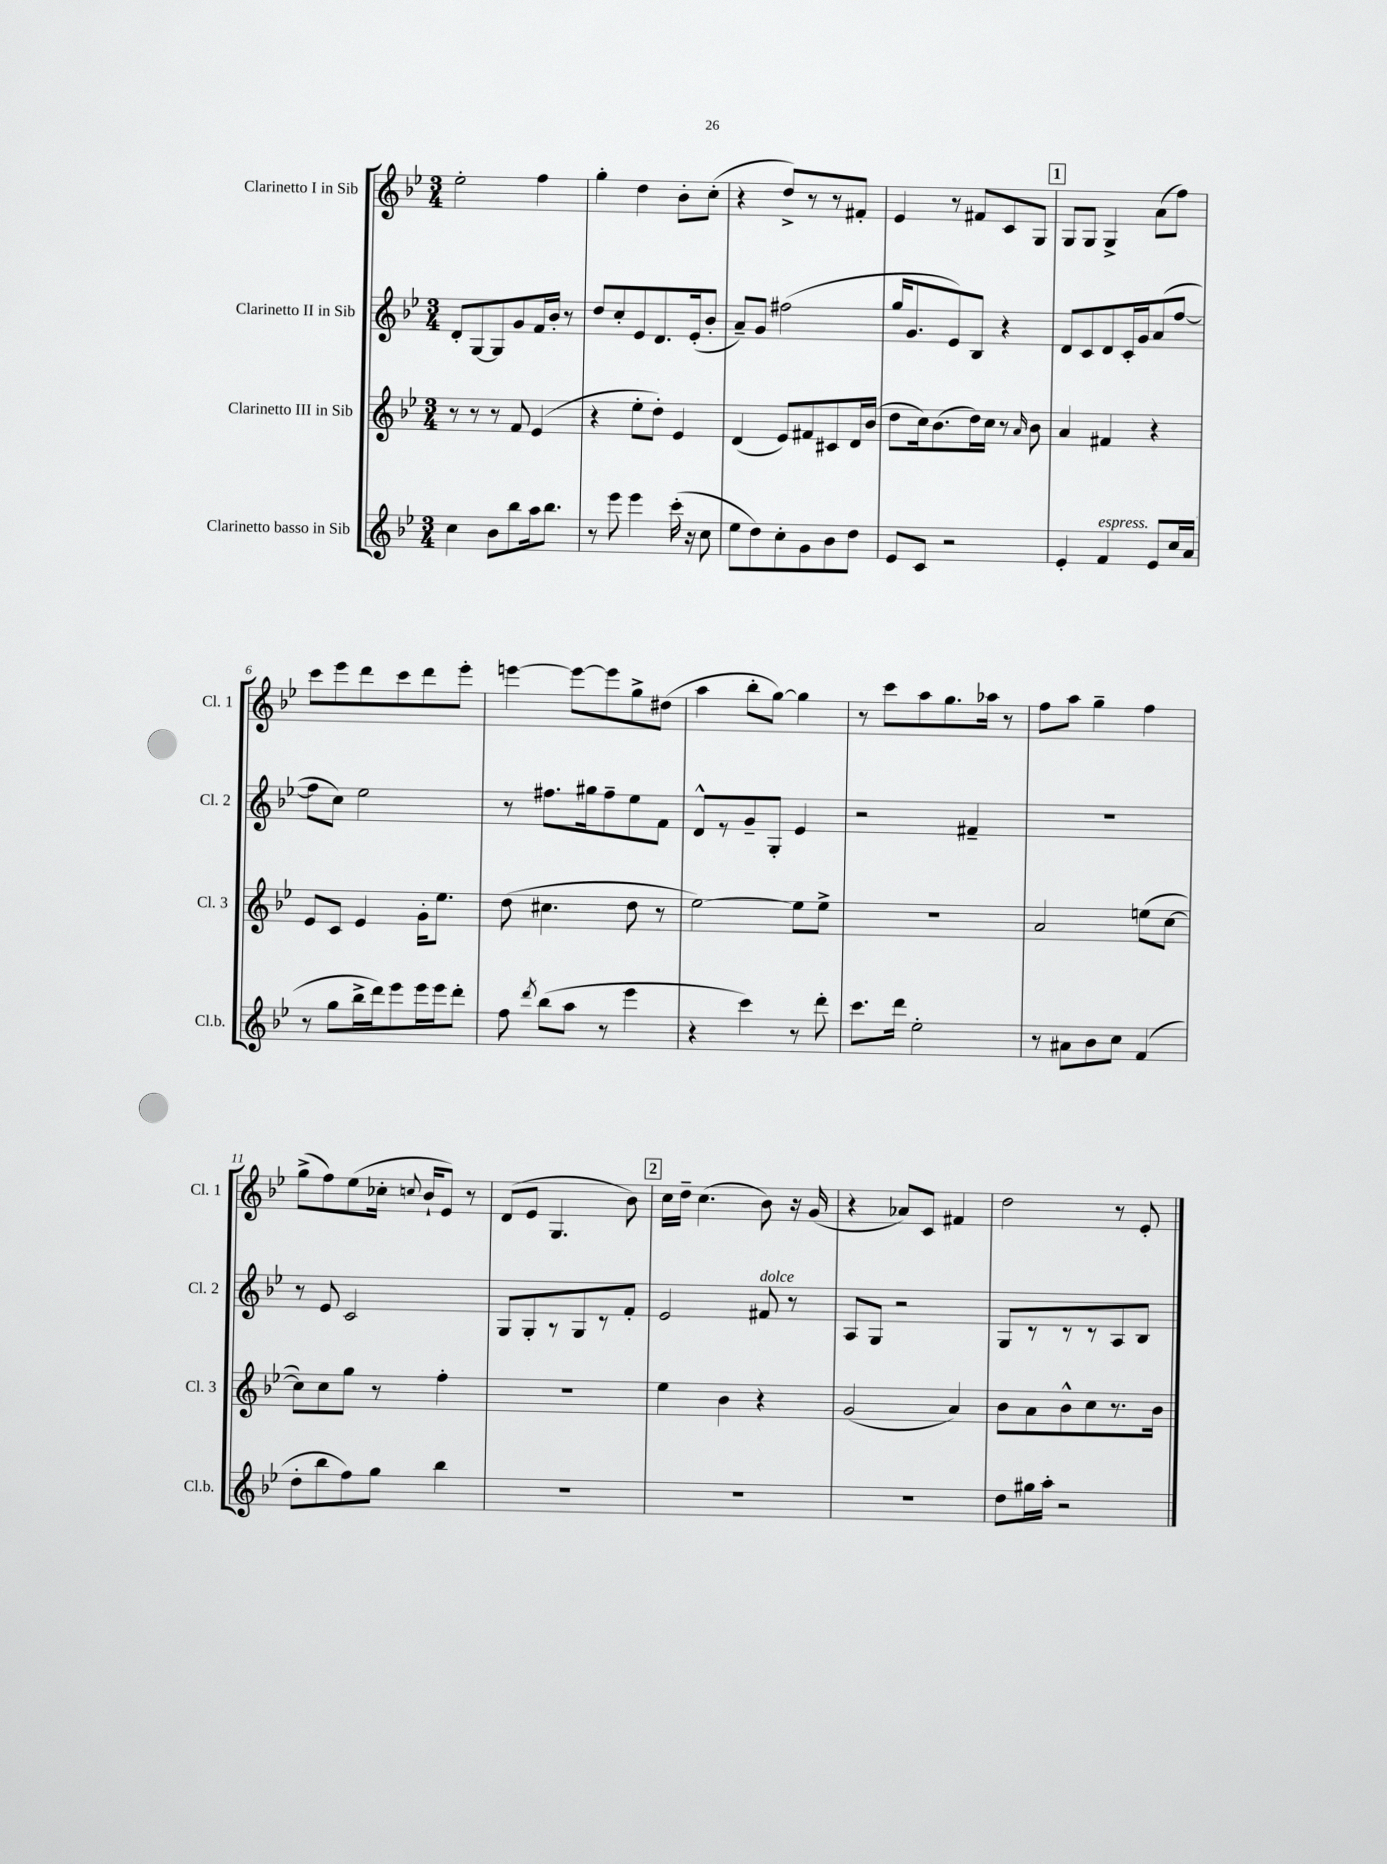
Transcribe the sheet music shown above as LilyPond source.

<<
\new StaffGroup <<
\new Staff = "s0" \with { instrumentName = "Clarinetto I in Sib" shortInstrumentName = "Cl. 1" } {
    \clef treble \key bes \major \numericTimeSignature \time 3/4
    \autoBeamOff ees''2-. f''4 |
    g''4-. d''4 bes'8[-. c''8]-.( |
    r4 d''8[->) r8 r8 fis'8]-. |
    ees'4 r8 fis'8[ c'8 g8] |
    \mark \markup { \box "1" } g8[ g8] g4-> a'8[( f''8]) |
    c'''8[ ees'''8 d'''8 c'''8 d'''8 ees'''8]-. |
    e'''4~ e'''8[~ e'''8 g''8-> dis''8]( |
    a''4 bes''8[-. g''8]~) g''4 |
    r8 c'''8[ a''8 g''8. aes''16] r8 |
    f''8[ a''8] g''4-- f''4 |
    g''8[->( f''8) ees''8( ces''16]-. \appoggiatura { c''8 } bes'16[-! ees'8]) r8 |
    d'8[( ees'8] g4. bes'8) |
    \mark \markup { \box "2" } c''16[ d''16]-- c''4.( bes'8) r16 g'16( |
    r4 aes'8[) c'8] fis'4 |
    d''2 r8 ees'8-. \bar "|." |
}
\new Staff = "s1" \with { instrumentName = "Clarinetto II in Sib" shortInstrumentName = "Cl. 2" } {
    \clef treble \key bes \major \numericTimeSignature \time 3/4
    \autoBeamOff d'8[-. g8~ g8 g'8 f'16 bes'16]-. r8 |
    d''8[ c''8-. ees'8 d'8. ees'16-.( bes'8]-. |
    a'8[--) g'8] fis''2( |
    g''16[ g'8. ees'8) bes8] r4 |
    \mark \markup { \box "1" } d'8[ c'8 d'8 c'16-. g'16 a'8( f''8]~ |
    f''8[ c''8]) ees''2 |
    r8 fis''8.[ gis''16 fis''8-- ees''8 f'8] |
    d'8[-^ r8 g'8-- g8]-. ees'4 |
    r2 fis'4-- |
    R2. |
    r8 ees'8 c'2 |
    g8[ g8-. r8 g8 r8 f'8]-. |
    \mark \markup { \box "2" } ees'2 fis'8^\markup { \italic "dolce" } r8 |
    a8[ g8] r2 |
    g8[ r8 r8 r8 a8 bes8] \bar "|." |
}
\new Staff = "s2" \with { instrumentName = "Clarinetto III in Sib" shortInstrumentName = "Cl. 3" } {
    \clef treble \key bes \major \numericTimeSignature \time 3/4
    \autoBeamOff r8 r8 r8 f'8 ees'4( |
    r4 ees''8[-. d''8]-.) ees'4 |
    d'4( ees'8[) fis'8 cis'8 d'16 bes'16]( |
    d''8[ c''16) bes'8.( d''16) c''16] r8 \grace { a'16 } bes'8 |
    \mark \markup { \box "1" } a'4 fis'4 r4 |
    ees'8[ c'8] ees'4 g'16[-. ees''8.] |
    d''8( cis''4. d''8 r8 |
    ees''2~) ees''8[ ees''8]-> |
    R2. |
    a'2 e''8[( c''8]~ |
    c''8[) c''8 g''8] r8 f''4-. |
    R2. |
    \mark \markup { \box "2" } ees''4 bes'4 r4 |
    g'2( a'4) |
    bes'8[ a'8 bes'8-^ c''8 r8. bes'16] \bar "|." |
}
\new Staff = "s3" \with { instrumentName = "Clarinetto basso in Sib" shortInstrumentName = "Cl.b." } {
    \clef treble \key bes \major \numericTimeSignature \time 3/4
    \autoBeamOff c''4 bes'8[ bes''8 a''16 bes''8.] |
    r8 ees'''8 ees'''4 c'''16-.( r16 c''8 |
    ees''8[ d''8) c''8-. g'8 bes'8 d''8] |
    ees'8[ c'8] r2 |
    \mark \markup { \box "1" } ees'4-. f'4^\markup { \italic "espress." } ees'8[ c''16 a'16]( |
    r8 g''8[ bes''16-> d'''16) ees'''8 ees'''16 ees'''16 d'''8]-. |
    f''8 \acciaccatura { d'''8 } bes''8[( a''8] r8 ees'''4 |
    r4 c'''4) r8 d'''8-. |
    c'''8.[ d'''16] ees''2-. |
    r8 ais'8[ bes'8 c''8] f'4( |
    d''8[-. bes''8 f''8) g''8] bes''4 |
    R2. |
    \mark \markup { \box "2" } R2. |
    R2. |
    d''8[ gis''16 a''16]-. r2 \bar "|." |
}
>>
>>
